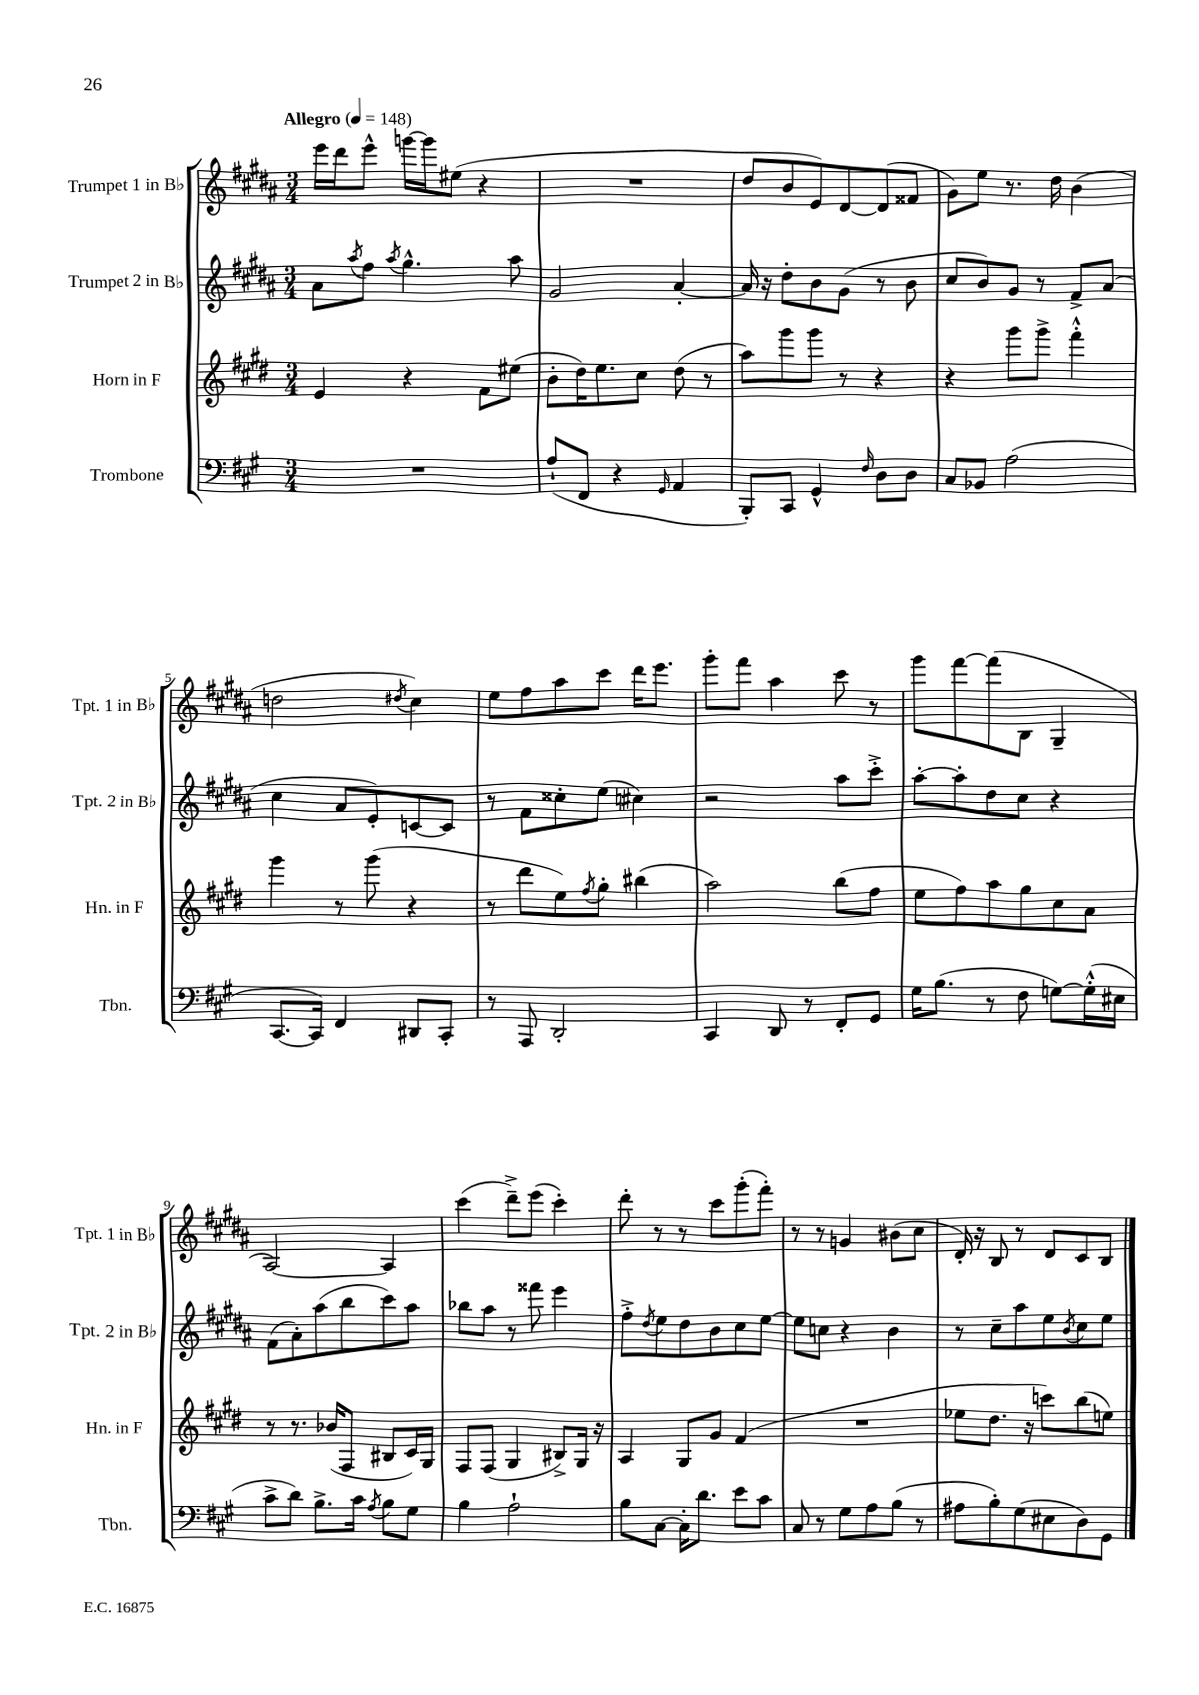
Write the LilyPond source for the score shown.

<<
\new StaffGroup <<
\new Staff = "s0" \with { instrumentName = "Trumpet 1 in Bb" shortInstrumentName = "Tpt. 1 in Bb" } {
    \clef treble \key b \major \numericTimeSignature \time 3/4 \tempo "Allegro" 4 = 148
    e'''16 dis'''16 e'''8-^ g'''16~ g'''16 eis''8( r4 |
    R2. |
    dis''8 b'8 e'8) dis'8~ dis'8( fisis'8 |
    gis'8) e''8 r8. dis''16 b'4( |
    d''2 \acciaccatura { dis''8 } cis''4) |
    e''8 fis''8 ais''8 cis'''8 dis'''16 e'''8. |
    gis'''8-. fis'''8 ais''4 cis'''8 r8 |
    gis'''8 fis'''8~ fis'''8( b8 gis4-- |
    ais2~) ais4 |
    cis'''4( dis'''8--->) e'''8( cis'''4-.) |
    dis'''8-. r8 r8 cis'''8 gis'''8-.( fis'''8-.) |
    r8 r8 g'4 bis'8( cis''8 |
    dis'16-.) r16 b8 r8 dis'8 cis'8 b8 \bar "|." |
}
\new Staff = "s1" \with { instrumentName = "Trumpet 2 in Bb" shortInstrumentName = "Tpt. 2 in Bb" } {
    \clef treble \key b \major \numericTimeSignature \time 3/4
    ais'8 \acciaccatura { ais''8 } fis''8 \acciaccatura { ais''8 } gis''4.-^ ais''8 |
    gis'2 ais'4~-. |
    ais'16 r16 dis''8-. b'8 gis'8( r8 b'8 |
    cis''8 b'8) gis'8 r8 fis'8-> ais'8( |
    cis''4 ais'8 e'8-.) c'8~ c'8 |
    r8 fis'8 cisis''8-. e''8( cis''4) |
    r2 ais''8 cis'''8-.-> |
    ais''8~-. ais''8-. dis''8 cis''8 r4 |
    fis'8( ais'8-.) ais''8( b''8 cis'''8) ais''8 |
    bes''8 ais''8 r8 fisis'''8 e'''4 |
    fis''8-.-> \acciaccatura { dis''8 } e''8 dis''8 b'8 cis''8 e''8~ |
    e''8 c''8 r4 b'4 |
    r8 cis''8-- ais''8 e''8 \acciaccatura { b'8 } cis''8 e''8 \bar "|." |
}
\new Staff = "s2" \with { instrumentName = "Horn in F" shortInstrumentName = "Hn. in F" } {
    \clef treble \key e \major \numericTimeSignature \time 3/4
    e'4 r4 fis'8 eis''8( |
    b'8-. dis''16) e''8. cis''8 dis''8( r8 |
    a''8) gis'''8 gis'''8 r8 r4 |
    r4 gis'''8 gis'''8-> fis'''4-.-^ |
    gis'''4 r8 gis'''8( r4 |
    r8 dis'''8 e''8) \acciaccatura { fis''8 } gis''8-. bis''4( |
    a''2) b''8( fis''8 |
    e''8 fis''8) a''8 gis''8 cis''8 a'8 |
    r8 r8. bes'16( fis8 bis8 cis'16) gis16 |
    fis8 fis8( gis4 bis8->) gis16 r16 |
    a4 gis8 gis'8 fis'4( |
    R2. |
    ees''8 dis''8. r16 c'''8) b''8( e''8) \bar "|." |
}
\new Staff = "s3" \with { instrumentName = "Trombone" shortInstrumentName = "Tbn." } {
    \clef bass \key a \major \numericTimeSignature \time 3/4
    R2. |
    a8-!( fis,8 r4 \grace { gis,16 } a,4 |
    b,,8-.) cis,8 gis,4-^ \grace { fis16 } d8 d8 |
    cis8 bes,8 a2( |
    cis,8.~ cis,16) fis,4 dis,8 cis,8-. |
    r8 a,,8 d,2-. |
    cis,4 d,8 r8 fis,8-. gis,8 |
    gis16 b8.( r8 fis8 g8~) g16-.-^( eis16 |
    cis'8-> d'8) b8.-> cis'16 \acciaccatura { a8 } b8 gis8 |
    b4 a2-! |
    b8 cis8~ cis16-. d'8. e'8 cis'8 |
    cis8 r8 gis8 a8 b8( r8 |
    ais8 b8-.) gis8( eis8 d8) gis,8 \bar "|." |
}
>>
>>
